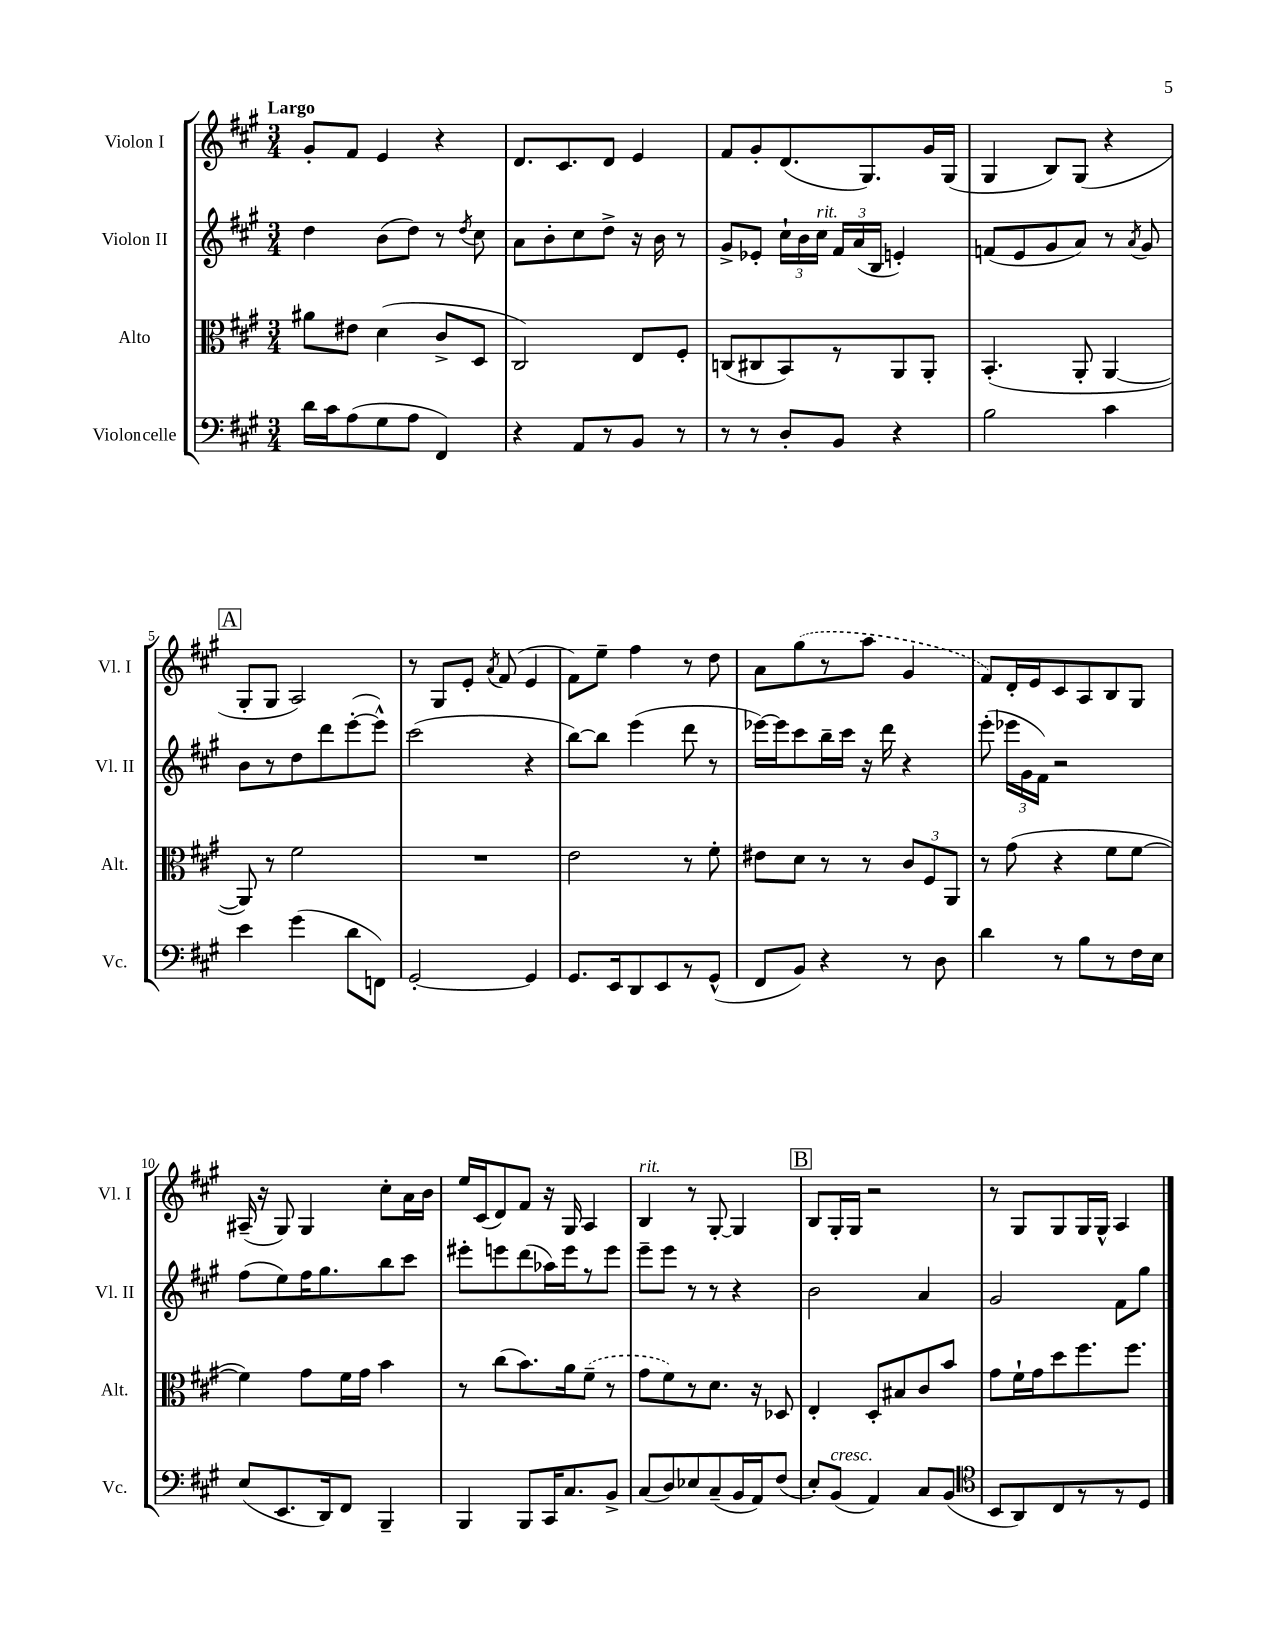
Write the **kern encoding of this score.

**kern	**kern	**kern	**kern
*staff4	*staff3	*staff2	*staff1
*clefF4	*clefC3	*clefG2	*clefG2
*k[f#c#g#]	*k[f#c#g#]	*k[f#c#g#]	*k[f#c#g#]
*M3/4	*M3/4	*M3/4	*M3/4
16d	8a#	4dd	8g#'
16c#	.	.	.
(8A	8e#	.	8f#
8G#	(4d	(8b	4e
8A	.	8dd)	.
4FF#)	8c#^	8r	4r
.	.	8qdd	.
.	8D	8cc#	.
=	=	=	=
4r	2C#)	8a	8.d
.	.	8b'	.
.	.	.	8.c#
8AA	.	8cc#	.
8r	.	8dd^	8d
8BB	8E	16r	4e
.	.	16b	.
8r	8F#'	8r	.
=	=	=	=
8r	(8C	8g#^	8f#
8r	8C#	8e-'	8g#'
8D'	8BB)	24cc#`	(8.d
.	.	24b	.
.	.	24cc#	.
8BB	8r	24f#	.
.	.	(24a	.
.	.	.	8.G#)
.	.	24B	.
4r	8AA	4e')	.
.	8AA'	.	16g#
.	.	.	(16G#
=	=	=	=
2B	(4.BB'	(8f	4G#
.	.	8e	.
.	.	8g#	8B)
.	8AA'	8a)	(8G#
4c#	[4AA	8r	4r
.	.	8qa	.
.	.	8g#	.
=	=	=	=
4e	8AA])	8b	8G#'
.	8r	8r	8G#
(4g#	2f#	8dd	2A)
.	.	8ddd	.
8d	.	([8eee'	.
8FF)	.	8eee^^])	.
=	=	=	=
[2GG#'	2.r	(2ccc#	8r
.	.	.	8G#
.	.	.	8e'
.	.	.	8qa
.	.	.	(8f#
4GG#]	.	4r	4e
=	=	=	=
8.GG#	2e	[8bb)	8f#)
.	.	8bb]	8ee~
16EE	.	.	.
8DD	.	(4eee	4ff#
8EE	.	.	.
8r	8r	8ddd	8r
(8GG#^^	8f#'	8r	8dd
=	=	=	=
8FF#	8e#	[16eee-)	8a
.	.	16eee-]	.
8BB)	8d	8ccc#	(8gg#
4r	8r	16bb~	8r
.	.	16ccc#	.
.	8r	16r	8aa
.	.	16ddd	.
8r	12c#	4r	4g#
.	12F#	.	.
8D	.	.	.
.	12AA	.	.
=	=	=	=
4d	8r	(8eee'	8f#)
.	(8g#	24eee-	16d'
.	.	24g#	.
.	.	.	16e
.	.	24f#)	.
8r	4r	2r	8c#
8B	.	.	8A
8r	8f#	.	8B
16F#	[8f#	.	8G#
16E	.	.	.
=	=	=	=
(8E	4f#])	(8ff#	(16A#~
.	.	.	16r
8.EE	.	8ee)	8G#)
.	8g#	16ff#	4G#
16DD)	.	8.gg#	.
8FF#	16f#	.	.
.	16g#	.	.
4BBB~	4b	8bb	8cc#'
.	.	8ccc#	16a
.	.	.	16b
=	=	=	=
4BBB	8r	8eee#'	16ee
.	.	.	(16c#
.	(8cc#	8eee	8d)
8BBB	8.b)	(8ddd	8f#
16CC#	.	16aa-)	16r
8.C#	16a	16eee	16G#
.	(8f#~	8r	4A
8BB^	8r	8eee	.
=	=	=	=
(8C#	8g#	8eee~	4B
8D)	8f#)	8eee	.
8E-	8r	8r	8r
(8C#~	8.d	8r	[8G#'
16BB	.	4r	4G#]
16AA)	16r	.	.
(8F#	8D-	.	.
=	=	=	=
8E')	4E'	2b	8B
(8BB	.	.	16G#'
.	.	.	16G#
4AA)	8D'	.	2r
.	8B#	.	.
8C#	8c#	4a	.
(8BB	8b	.	.
=	=	=	=
*clefC4	*	*	*
8BB	8g#	2g#	8r
8AA)	16f#`	.	8G#
.	16g#	.	.
8C#	8dd	.	8G#
8r	8.ff#	.	16G#
.	.	.	16G#^^
8r	.	8f#	4A
.	8.ff#	.	.
8D	.	8gg#	.
==	==	==	==
*-	*-	*-	*-
